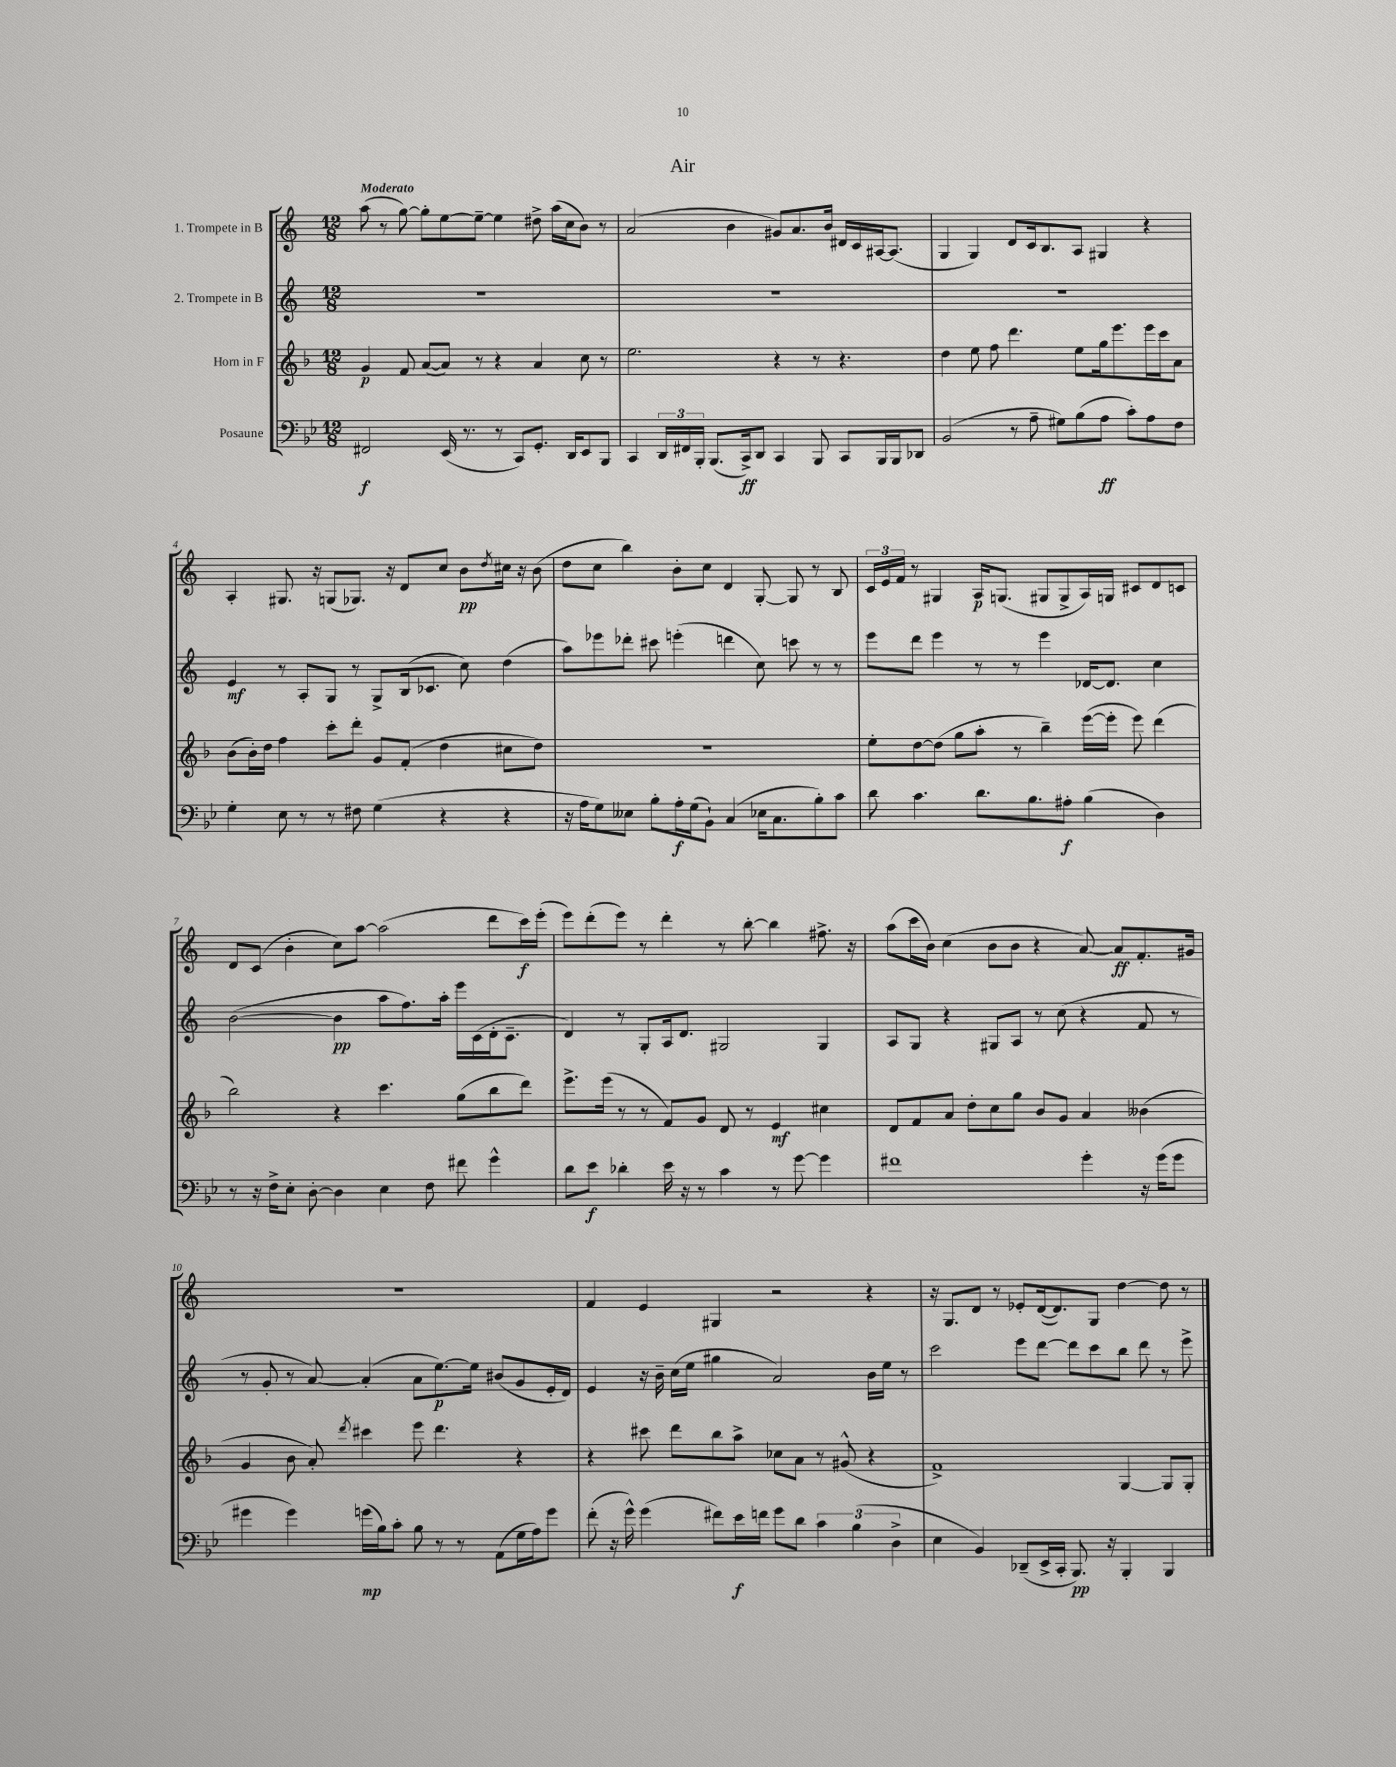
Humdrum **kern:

**kern	**dynam	**kern	**dynam	**kern	**dynam	**kern	**dynam
*part4	*part4	*part3	*part3	*part2	*part2	*part1	*part1
*staff4	*staff4	*staff3	*staff3	*staff2	*staff2	*staff1	*staff1
*I"Posaune	*	*I"Horn in F	*	*I"2. Trompete in B	*	*I"1. Trompete in B	*
*clefF4	*	*clefG2	*	*clefG2	*	*clefG2	*
*k[b-e-]	*	*k[b-]	*	*k[]	*	*k[]	*
*M12/8	*	*M12/8	*	*M12/8	*	*M12/8	*
=1	=1	=1	=1	=1	=1	=1	=1
!	!	!	!	!	!	!LO:TX:a:B:t=Moderato	!
2FF#X/	f	4g/	p	1.r	.	(8aa\	.
.	.	.	.	.	.	8r	.
.	.	8f/	.	.	.	[8gg\)	.
.	.	([8a/L	.	.	.	8gg'\L]	.
(16EE-/	.	8a/J])	.	.	.	[8ee\	.
8.r	.	.	.	.	.	.	.
.	.	8r	.	.	.	8ee~\J_	.
8r	.	4r	.	.	.	4ee\]	.
8CC/L)	.	.	.	.	.	.	.
8.GG'/J	.	4a/	.	.	.	8dd#X^\	.
.	.	.	.	.	.	(16aa\LL	.
16DD/KL	.	.	.	.	.	16cc\J	.
8EE-/	.	8cc\	.	.	.	8b\J)	.
8BBB-/J	.	8r	.	.	.	8r	.
=2	=2	=2	=2	=2	=2	=2	=2
4CC/	.	2.ee\	.	1.r	.	(2a/	.
24DD/LL	.	.	.	.	.	.	.
24FF#X/	.	.	.	.	.	.	.
24BBB-'/JJ	.	.	.	.	.	.	.
(8.BBB-/L	.	.	.	.	.	.	.
.	.	.	.	.	.	4b\	.
16CC^/k)	ff	.	.	.	.	.	.
8DD/J	.	.	.	.	.	.	.
4CC/	.	4r	.	.	.	8g#X/L)	.
.	.	.	.	.	.	8.a/	.
8BBB-/	.	8r	.	.	.	.	.
.	.	.	.	.	.	16b/Jk	.
8CC/L	.	4.r	.	.	.	16d#X/LL	.
.	.	.	.	.	.	16c/	.
16BBB-/L	.	.	.	.	.	[16A#X/J	.
16BBB-/J	.	.	.	.	.	(8.A#/J]	.
8DD-X/J	.	.	.	.	.	.	.
=3	=3	=3	=3	=3	=3	=3	=3
(2BB-/	.	4dd\	.	1.r	.	4G/	.
.	.	8ee\	.	.	.	4G/)	.
.	.	8ff\	.	.	.	.	.
8r	.	4.ddd\	.	.	.	8d/L	.
8A~\	.	.	.	.	.	16c/k	.
.	.	.	.	.	.	8.B/	.
8G#X\L)	.	.	.	.	.	.	.
(8B-\	.	8ee\L	.	.	.	8A/J	.
8A\J	ff	16gg\k	.	.	.	4G#X/	.
.	.	8.eee\	.	.	.	.	.
8c'\L)	.	.	.	.	.	.	.
8A\	.	16eee\L	.	.	.	4r	.
.	.	16ccc\J	.	.	.	.	.
8F\J	.	8a\J	.	.	.	.	.
!!LO:LB:g=z
=4	=4	=4	=4	=4	=4	=4	=4
4G'\	.	(8b-\L	.	4e/	mf	4A'/	.
.	.	16b-'\L)	.	.	.	.	.
.	.	16dd\JJ	.	.	.	.	.
8E-\	.	4ff\	.	8r	.	8.G#X/	.
8r	.	.	.	8A'/L	.	.	.
.	.	.	.	.	.	16r	.
8r	.	8ccc'\L	.	8G/J	.	(8Gn/L	.
8F#X\	.	8ddd'\J	.	8r	.	8.G-X/J)	.
(4G\	.	8g/L	.	8G^/L	.	.	.
.	.	.	.	.	.	16r	.
.	.	(8f'/J	.	(16B/k	.	8d/L	.
.	.	.	.	8.c-X/J	.	.	.
4r	.	4dd\	.	.	.	8cc/J	.
.	.	.	.	8cc\)	.	8b\L	pp
.	.	.	.	.	.	8qdd/	.
4r	.	8cc#X\L	.	(4dd\	.	16cc#X\Jk	.
.	.	.	.	.	.	16r	.
.	.	8dd\J)	.	.	.	(8b\	.
=5	=5	=5	=5	=5	=5	=5	=5
16r	.	1.r	.	8aa\L)	.	8dd\L	.
16A\KL	.	.	.	.	.	.	.
8G\)	.	.	.	8eee-X\	.	8cc\J	.
8E--X\J	.	.	.	8ddd-X'\J	.	4bb\)	.
8B-'\L	.	.	.	8ccc#X\	.	.	.
16A'\L	f	.	.	(4eeen'\	.	8b'\L	.
(16G\J	.	.	.	.	.	.	.
8BB-`\J)	.	.	.	.	.	8cc\J	.
(4C/	.	.	.	4dddn\	.	4d/	.
16E-X\KL	.	.	.	8cc\)	.	[8G'/	.
8.C\	.	.	.	.	.	.	.
.	.	.	.	8cccn\	.	8G/]	.
8B-'\)	.	.	.	8r	.	8r	.
8c\J	.	.	.	8r	.	8B/	.
=6	=6	=6	=6	=6	=6	=6	=6
8d\	.	8ee'\L	.	8eee\L	.	24c/LL	.
.	.	.	.	.	.	24e/	.
.	.	.	.	.	.	24f/JJ	.
4.c\	.	[8dd\	.	8ddd\J	.	8r	.
.	.	(8dd\J]	.	4eee\	.	4G#X/	.
.	.	8gg\L	.	.	.	.	.
8.d\L	.	8aa'\J	.	8r	.	16A/KL	p
.	.	.	.	.	.	(8.Gn/J	.
.	.	8r	.	8r	.	.	.
8.B-\	.	.	.	.	.	.	.
.	.	4bb-~\)	.	4eee\	.	8G#X/L	.
8A#X'\J	f	.	.	.	.	8G#^/	.
(4B-\	.	([16eee\LL	.	[16d-X/KL	.	16A/L)	.
.	.	16eee'\JJ]	.	8.d-/J]	.	16Gn/JJ	.
.	.	8eee\)	.	.	.	8c#X/L	.
4D\)	.	(4ddd\	.	4cc\	.	8d/	.
.	.	.	.	.	.	8cn/J	.
!!LO:LB:g=z
=7	=7	=7	=7	=7	=7	=7	=7
8r	.	2bb-\)	.	([2b\	.	8d/L	.
16r	.	.	.	.	.	(8c/J	.
16F^\KL	.	.	.	.	.	.	.
8E-'\J	.	.	.	.	.	4b'\	.
[8D'\	.	.	.	.	.	.	.
4D\]	.	4r	.	4b\]	pp	8cc\L)	.
.	.	.	.	.	.	[8aa\J	.
4E-\	.	4.ccc\	.	8aa\L	.	(2aa\]	.
.	.	.	.	8.ff\)	.	.	.
8F\	.	.	.	.	.	.	.
.	.	.	.	16aa'\Jk	.	.	.
8f#X\	.	(8gg\L	.	16eee\LL	.	.	.
.	.	.	.	(16c\	.	.	.
4g^^\	.	8bb-\	.	16d'\J	.	8ddd\L	.
.	.	.	.	8.c~\J	.	.	.
.	.	8ddd\J)	.	.	.	16ccc\L)	f
.	.	.	.	.	.	(16eee'\JJ	.
=8	=8	=8	=8	=8	=8	=8	=8
8d\L	.	8.eee^\L	.	4d/)	.	8eee\L)	.
8e-\J	f	.	.	.	.	(8ddd'\	.
.	.	(16eee\Jk	.	.	.	.	.
4d-X'\	.	8r	.	8r	.	8eee\J)	.
.	.	8r	.	8G'/L	.	8r	.
16e-\	.	8f/L)	.	16A/k	.	4ddd'\	.
16r	.	.	.	8.d/J	.	.	.
8r	.	8g/J	.	.	.	.	.
4c\	.	8d/	.	2G#X/	.	8r	.
.	.	8r	.	.	.	[8bb'\	.
8r	.	4e/	mf	.	.	4bb\]	.
[8g\	.	.	.	.	.	.	.
4g\]	.	4cc#X\	.	4G#/	.	8.ff#X^\	.
.	.	.	.	.	.	16r	.
=9	=9	=9	=9	=9	=9	=9	=9
1f#X	.	8d/L	.	8A/L	.	(8aa\L	.
.	.	8f/	.	8G/J	.	16ccc\L	.
.	.	.	.	.	.	16b\JJ)	.
.	.	8a/J	.	4r	.	(4cc\	.
.	.	8dd'\L	.	.	.	.	.
.	.	8cc\	.	8G#X/L	.	8b\L	.
.	.	8gg\J	.	8A/J	.	8b\J	.
.	.	8b-/L	.	8r	.	4r	.
.	.	8g/J	.	(8cc\	.	.	.
4g'\	.	4a/	.	4r	.	[8a/)	.
.	.	.	.	.	.	8a/L]	ff
16r	.	(4b--X\	.	8f/	.	8.f'/	.
(16g\KL	.	.	.	.	.	.	.
8g\J	.	.	.	8r	.	.	.
.	.	.	.	.	.	16g#X/Jk	.
!!LO:LB:g=z
=10	=10	=10	=10	=10	=10	=10	=10
4g#X\	.	4g/	.	8r	.	1.r	.
.	.	.	.	8g'/	.	.	.
4g#\)	.	8b-\	.	8r	.	.	.
.	.	8a'/)	.	[8a/)	.	.	.
.	.	8qddd/	.	.	.	.	.
(16gn\LL	mp	4ccc#X\	.	(4a'/]	.	.	.
16B-\J)	.	.	.	.	.	.	.
8c'\J	.	.	.	.	.	.	.
8B-\	.	8eee\	.	8a\L	.	.	.
8r	.	4.ddd\	.	[8.ee\)	p	.	.
8r	.	.	.	.	.	.	.
.	.	.	.	16ee\Jk]	.	.	.
(8AA\L	.	.	.	(8b#X/L	.	.	.
16G\L	.	4r	.	8g/	.	.	.
16A\J)	.	.	.	.	.	.	.
8g\J	.	.	.	16e'/L	.	.	.
.	.	.	.	16d/JJ)	.	.	.
=11	=11	=11	=11	=11	=11	=11	=11
(8f'\	.	4r	.	4e/	.	4f/	.
16r	.	.	.	.	.	.	.
16g^^\)	.	.	.	.	.	.	.
(4g\	.	8ccc#X\	.	16r	.	4e/	.
.	.	.	.	16b~\	.	.	.
.	.	8ddd\L	.	(16cc\LL	.	.	.
.	.	.	.	16ee\JJ	.	.	.
8f#X\L)	.	8bb-\	.	4gg#X\	.	4G#X/	.
16e-\L	f	8aa^\J	.	.	.	.	.
16fn\JJ	.	.	.	.	.	.	.
8g\L	.	8cc-X\L	.	2a/)	.	2r	.
8d\J	.	8a\J	.	.	.	.	.
6c\	.	8r	.	.	.	.	.
.	.	(8g#X^^/	.	.	.	.	.
(6B-\	.	.	.	.	.	.	.
.	.	4r	.	16b\LL	.	4r	.
.	.	.	.	16ee\JJ	.	.	.
6D^\	.	.	.	.	.	.	.
.	.	.	.	8r	.	.	.
=12	=12	=12	=12	=12	=12	=12	=12
4E-\	.	1f^)	.	2ccc\	.	16r	.
.	.	.	.	.	.	8.G/L	.
4BB-/)	.	.	.	.	.	8d/J	.
.	.	.	.	.	.	8r	.
(8DD-X~/L	.	.	.	8eee\L	.	8e-X'/L	.
16EE-^/L	.	.	.	[8ddd\J	.	([16d/k	.
16CC'/JJ	.	.	.	.	.	8.d/])	.
8.BBB-/)	pp	.	.	8ddd\L]	.	.	.
.	.	.	.	8ccc\	.	8G/J	.
16r	.	.	.	.	.	.	.
4BBB-'/	.	[4G/	.	8bb\J	.	[4dd\	.
.	.	.	.	8ddd\	.	.	.
4BBB-/	.	8G/L]	.	8r	.	8dd\]	.
.	.	8G'/J	.	8eee^\	.	8r	.
==	==	==	==	==	==	==	==
*-	*-	*-	*-	*-	*-	*-	*-
